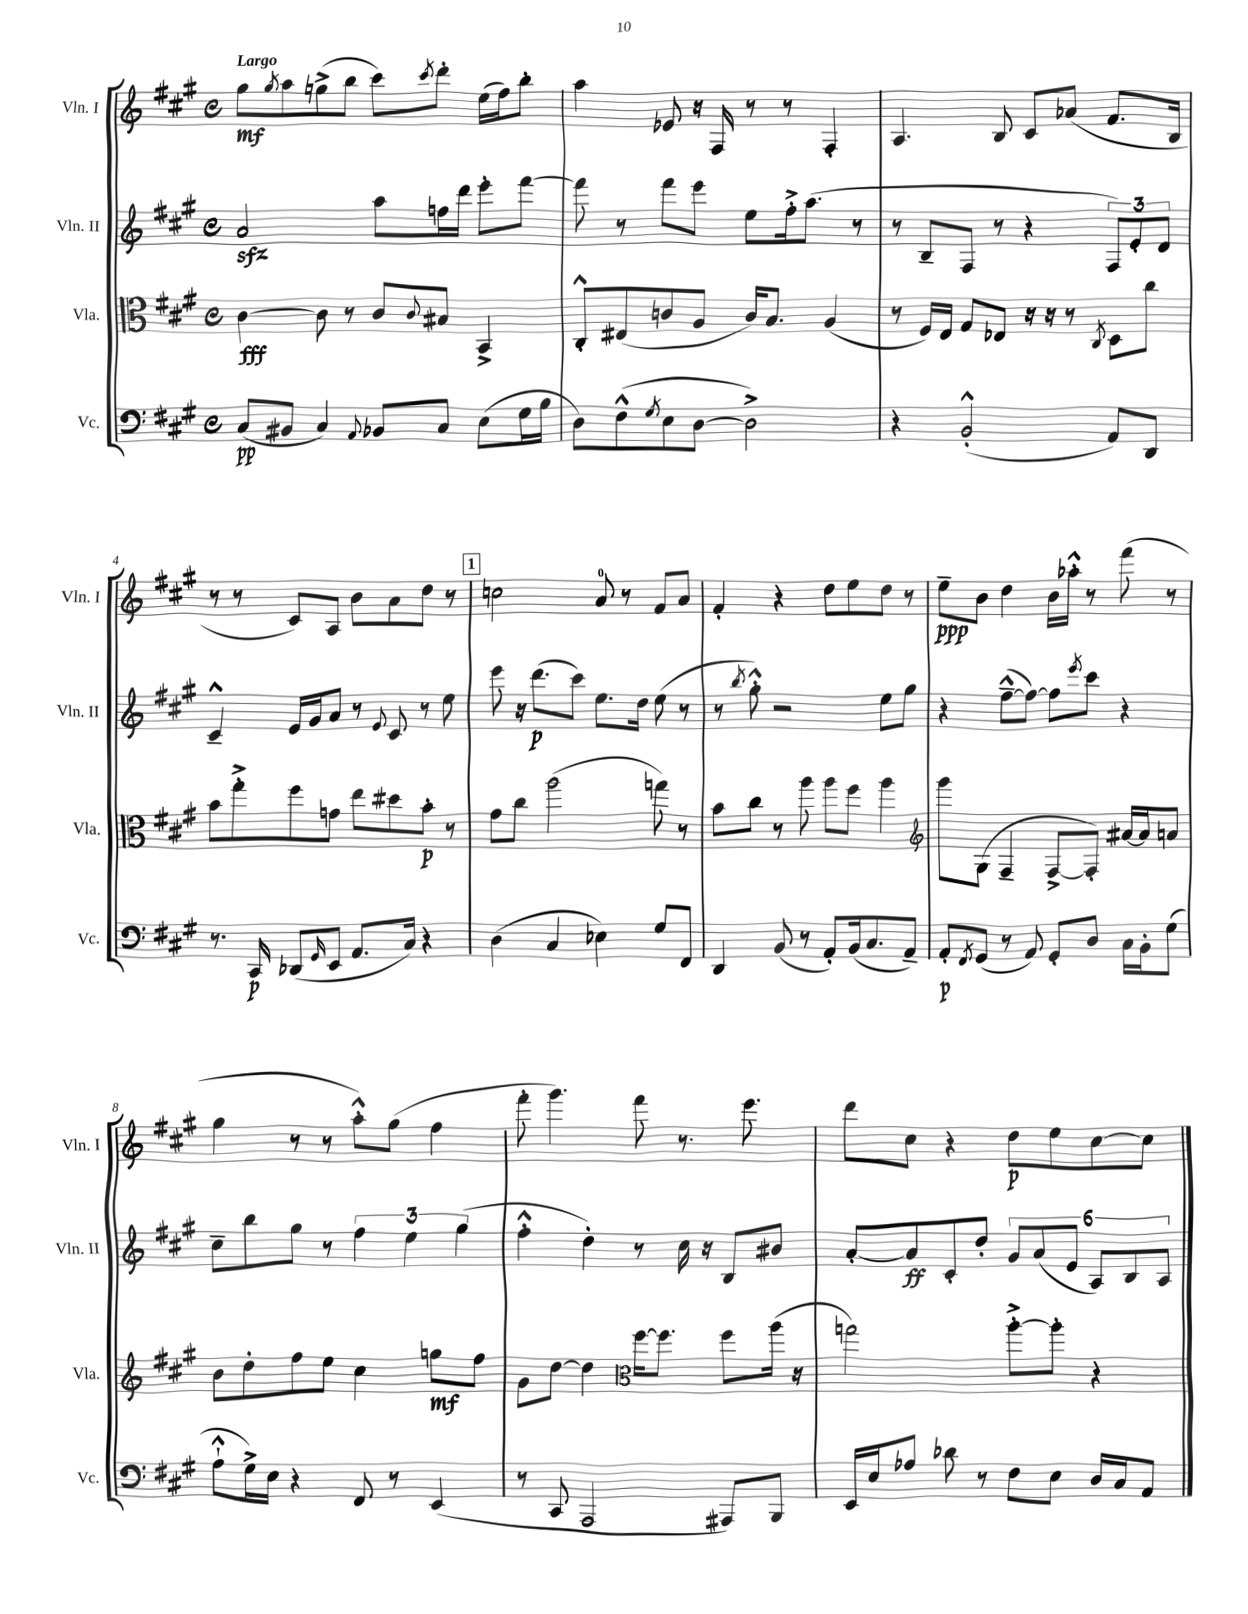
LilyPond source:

<<
\new StaffGroup <<
\new Staff = "s0" \with { instrumentName = "Vln. I" shortInstrumentName = "Vln. I" } {
    \clef treble \key a \major \defaultTimeSignature \time 4/4 \tempo "Largo"
    gis''8\mf \acciaccatura { gis''8 } a''8 g''8->( b''8 cis'''8) \acciaccatura { cis'''8 } d'''8-. e''16( fis''16) b''8-. |
    a''4 ees'8 r16 fis16 r8 r8 fis4-. |
    a4. b8 cis'8 aes'8( fis'8. b16 |
    r8 r8 cis'8) a8 b'8 a'8 d''8 r8 |
    \mark \markup { \box "1" } c''2 a'8-0 r8 fis'8 a'8 |
    fis'4-. r4 d''8 e''8 d''8 r8 |
    e''8--\ppp b'8 d''4 b'16 aes''16-.-^ r8 fis'''8( r8 |
    gis''4 r8 r8 a''8-.-^) gis''8( fis''4 |
    fis'''8-. gis'''4.) fis'''8 r8. e'''8. |
    d'''8 cis''8 r4 d''8\p e''8 cis''8~ cis''8 \bar "|." |
}
\new Staff = "s1" \with { instrumentName = "Vln. II" shortInstrumentName = "Vln. II" } {
    \clef treble \key a \major \defaultTimeSignature \time 4/4
    a'2\sfz a''8 f''16 d'''16 e'''8-. fis'''8~ |
    fis'''8 r8 fis'''8 e'''8 e''8 fis''16-.-> a''8.( r8 |
    r8 b8-- fis8 r8 r4 \tuplet 3/2 { fis8) e'8-. d'8 } |
    cis'4---^ e'16 gis'16 a'8 r8 \appoggiatura { e'8 } cis'8 r8 e''8 |
    \mark \markup { \box "1" } e'''8 r16 d'''8.\p( cis'''8) e''8. d''16 e''8( r8 |
    r8 \acciaccatura { b''8 } gis''8-.-^) r2 e''8 gis''8 |
    r4 fis''8~---^( fis''8~) fis''8 \acciaccatura { e'''8 } cis'''8 r4 |
    cis''8-- b''8 gis''8 r8 \tuplet 3/2 { fis''4 e''4 gis''4( } |
    fis''4-.-^ d''4-.) r8 cis''16 r16 b8 bis'8 |
    a'8~-. a'8\ff cis'8-. d''8-. \tuplet 6/4 { gis'8 a'8( e'8 a8) b8 a8 } \bar "|." |
}
\new Staff = "s2" \with { instrumentName = "Vla." shortInstrumentName = "Vla." } {
    \clef alto \key a \major \defaultTimeSignature \time 4/4
    cis'4~\fff cis'8 r8 cis'8 \appoggiatura { cis'8 } bis8 b,4-> |
    cis8-.-^ eis8( c'8 a8 c'16) b8. a4( |
    r8 fis16) e16 gis8 ees8 r16 r16 r8 \acciaccatura { cis8 } d8 cis''8 |
    b'8 gis''8-.-> fis''8 g'8 e''8 dis''8 b'8-.\p r8 |
    \mark \markup { \box "1" } gis'8 cis''8 a''2( g''8) r8 |
    b'8 cis''8 r8 a''8 a''8 fis''8 a''4 |
    \clef treble gis'''8 gis8( fis4-- fis8~-> fis8-.) ais'16~ ais'16 a'8 |
    b'8 d''8-. fis''8 e''8 cis''4 g''8\mf fis''8 |
    gis'8 d''8~ d''4 \clef alto fis''16~ fis''8. fis''8 a''16( r16 |
    g''2) a''8~-.-> a''8-. r4 \bar "|." |
}
\new Staff = "s3" \with { instrumentName = "Vc." shortInstrumentName = "Vc." } {
    \clef bass \key a \major \defaultTimeSignature \time 4/4
    cis8\pp( bis,8 cis4) \appoggiatura { a,8 } bes,8 cis8 e8( gis16 b16 |
    d8) fis8-^( \acciaccatura { gis8 } e8 d8~ d2->) |
    r4 b,2-.-^( a,8) d,8 |
    r8. cis,16\p des,8( \grace { gis,16 } e,8 a,8. cis16) r4 |
    \mark \markup { \box "1" } d4( cis4 ees4) gis8 fis,8 |
    d,4 b,8( r8 a,8-.) b,16( cis8. a,8--) |
    a,8-.\p \acciaccatura { fis,8 } gis,8( r8 a,8) gis,8-. d8 cis16 b,16-. gis8( |
    a8-!-^ gis16->) e16 r4 fis,8 r8 e,4( |
    r8 cis,8 a,,2 ais,,8) b,,8 |
    e,16 e16 aes8 des'8 r8 fis8 e8 d16 cis16 a,8 \bar "|." |
}
>>
>>
